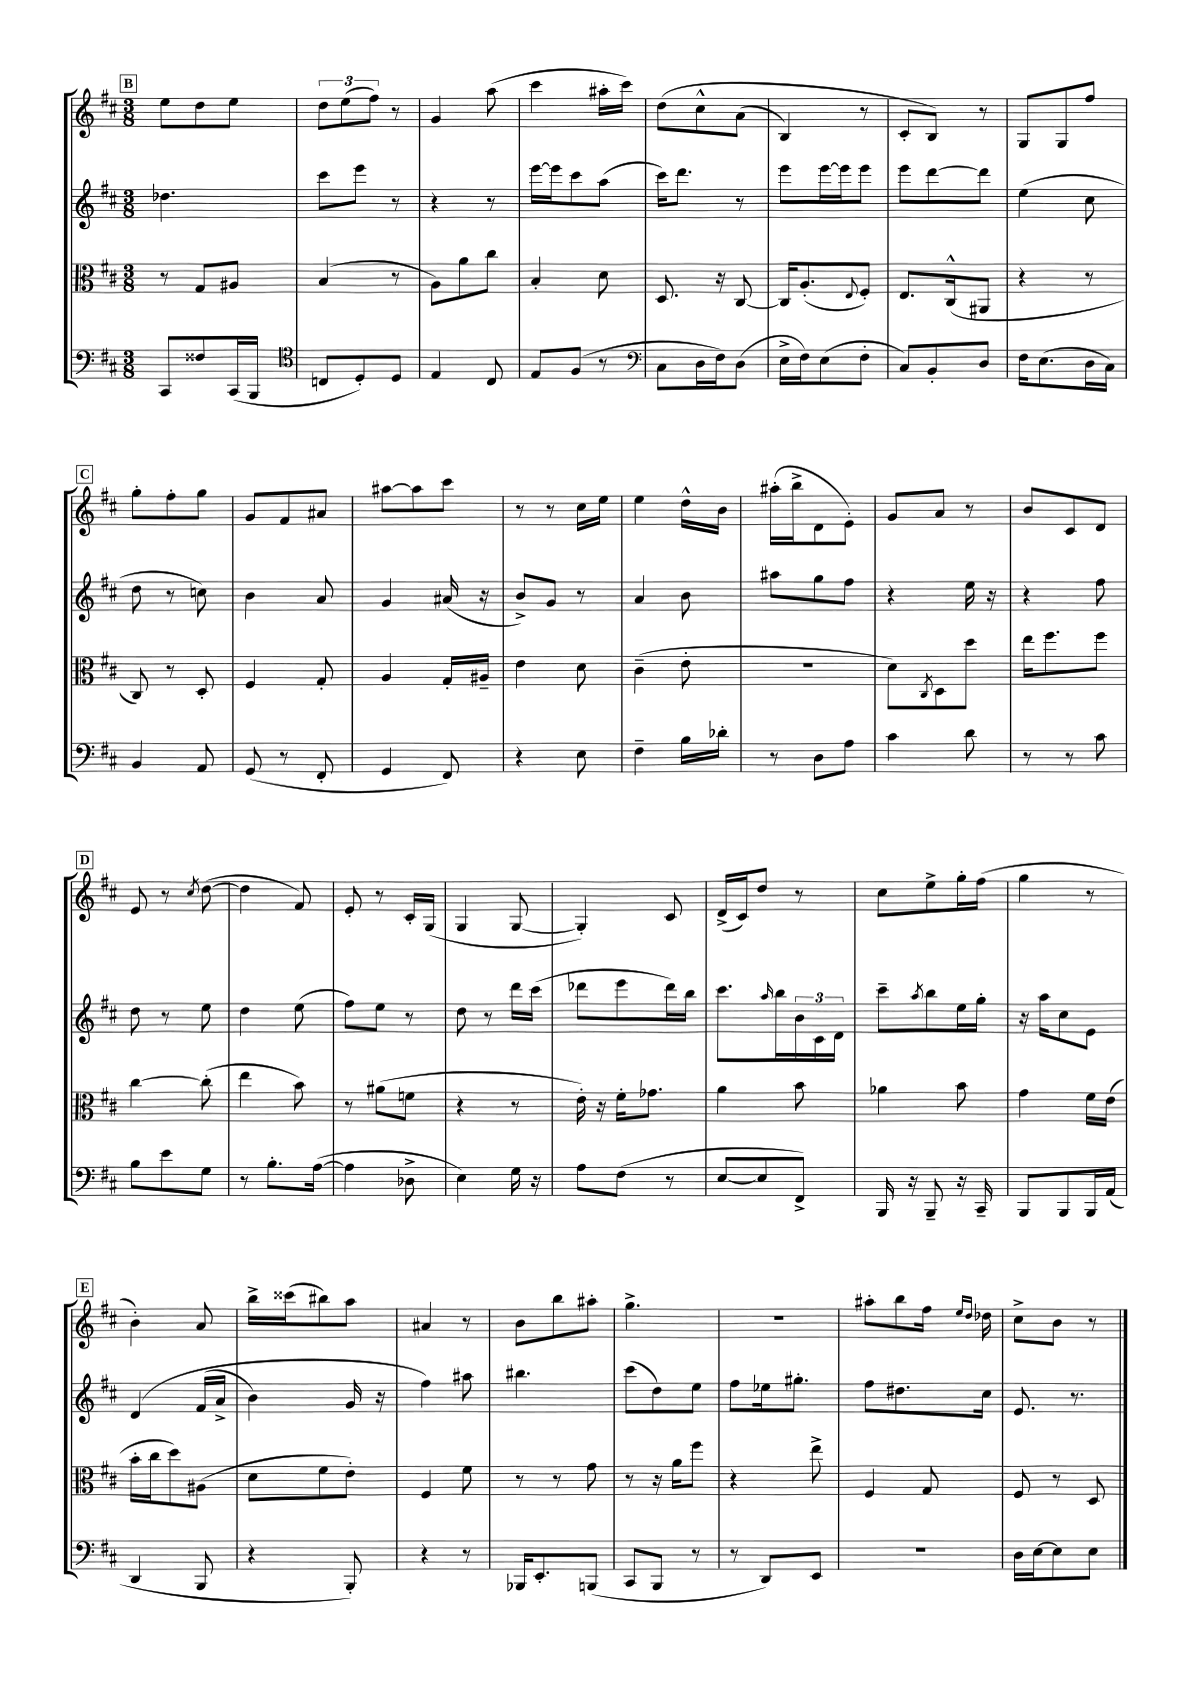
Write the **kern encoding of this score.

**kern	**kern	**kern	**kern
*staff4	*staff3	*staff2	*staff1
*clefF4	*clefC3	*clefG2	*clefG2
*k[f#c#]	*k[f#c#]	*k[f#c#]	*k[f#c#]
*M3/8	*M3/8	*M3/8	*M3/8
8CC#	8r	4.dd-	8ee
8F##	8G	.	8dd
(16CC#	8A#	.	8ee
16BBB	.	.	.
=	=	=	=
*clefC4	*	*	*
8C	(4B	8ccc#	12dd
.	.	.	(12ee
8D')	.	8eee	.
.	.	.	12ff#)
8D	8r	8r	8r
=	=	=	=
4E	8A)	4r	4g
.	8a	.	.
8C#	8cc#	8r	(8aa
=	=	=	=
8E	4B'	[16eee	4ccc#
.	.	16eee]	.
(8F#	.	8ccc#	.
8r	8d	(8aa	16aa#'
.	.	.	16ccc#)
=	=	=	=
*clefF4	*	*	*
8C#	8.D	16ccc#)	&(8dd
.	.	8.ddd	.
16D	.	.	8cc#^^
16F#)	16r	.	.
(8D	[8C#	8r	(8a
=	=	=	=
16E^	16C#]	8eee	4B)
16F#)	(8.A'	.	.
(8E	.	[16eee	.
.	.	16eee]	.
.	8qqE	.	.
8F#'	8F#')	8eee	8r
=	=	=	=
8C#)	8.E	8eee	8c#'
8BB'	.	[8ddd	8B&)
.	(16C#^^	.	.
8D	8AA#	8ddd]	8r
=	=	=	=
16F#	4r	(4ee	8G
(8.E	.	.	.
.	.	.	8G
16D	8r	8cc#	8ff#
16C#)	.	.	.
=	=	=	=
4BB	8C#)	8dd	8gg'
.	8r	8r	8ff#'
8AA	8D'	8cc)	8gg
=	=	=	=
(8GG	4F#	4b	8g
8r	.	.	8f#
8FF#'	8G'	8a	8a#
=	=	=	=
4GG	4A	4g	[8aa#
.	.	.	8aa#]
8FF#)	16G'	(16a#	8ccc#
.	16A#~	16r	.
=	=	=	=
4r	4e	8b^)	8r
.	.	8g	8r
8E	8d	8r	16cc#
.	.	.	16ee
=	=	=	=
4F#~	(4c#~	4a	4ee
16B	8e'	8b	16dd^^
16d-'	.	.	16b
=	=	=	=
8r	4.r	8aa#	(16aa#'
.	.	.	16bb^
8D	.	8gg	8d
8A	.	8ff#	8e')
=	=	=	=
4c#	8d)	4r	8g
.	8qC#	.	.
.	8D	.	8a
8d	8dd	16ee	8r
.	.	16r	.
=	=	=	=
8r	16ee	4r	8b
.	8.ff#	.	.
8r	.	.	8c#
8c#	8ff#	8ff#	8d
=	=	=	=
8B	[4cc#	8dd	8e
8e	.	8r	8r
.	.	.	8qcc#
8G	(8cc#']	8ee	([8dd
=	=	=	=
8r	4ee	4dd	4dd]
8.B'	.	.	.
.	8b)	(8ee	8f#)
([16A	.	.	.
=	=	=	=
4A]	8r	8ff#)	8e'
.	(8a#	8ee	8r
8D-^	8f	8r	16c#'
.	.	.	(16G
=	=	=	=
4E)	4r	8dd	4G
.	.	8r	.
16G	8r	16ddd	[8G
16r	.	(16ccc#	.
=	=	=	=
8A	16e')	8ddd-	4G'])
.	16r	.	.
(8F#	16f#'	8eee	.
.	8.g-	.	.
8r	.	16ddd-)	8c#
.	.	16bb	.
=	=	=	=
[8E	4a	8.ccc#	(16d^
.	.	.	16c#)
8E]	.	.	8dd
.	.	16qqaa	.
.	.	16bb	.
8FF#^)	8b	24b	8r
.	.	24c#	.
.	.	24d	.
=	=	=	=
16BBB	4a-	8ccc#~	8cc#
16r	.	.	.
.	.	8qaa	.
8BBB~	.	8bb	8ee^
16r	8b	16ee	16gg'
16CC#~	.	16gg'	(16ff#
=	=	=	=
8BBB	4g	16r	4gg
.	.	16aa	.
8BBB	.	8cc#	.
16BBB	16f#	8e	8r
(16AA	(16e	.	.
=	=	=	=
4DD	16b'	&(4d	4b')
.	16cc#	.	.
.	8dd)	.	.
8BBB	(8A#	(16f#	8a
.	.	16a^	.
=	=	=	=
4r	8d	4b)	16bb^
.	.	.	(16ccc##
.	8f#	.	8bb#)
8BBB')	8e')	16g	8aa
.	.	16r	.
=	=	=	=
4r	4F#	4ff#&)	4a#
8r	8f#	8aa#	8r
=	=	=	=
16BBB-	8r	4.bb#	8b
8.EE'	.	.	.
.	8r	.	8bb
(8BBB	8g	.	8aa#'
=	=	=	=
8CC#	8r	(8ccc#	4.gg^
8BBB	16r	8dd)	.
.	16a	.	.
8r	8ff#	8ee	.
=	=	=	=
8r	4r	8ff#	4.r
8DD)	.	16ee-	.
.	.	8.gg#'	.
8EE	8ee^	.	.
=	=	=	=
4.r	4F#	8ff#	8aa#'
.	.	8.dd#	8bb
.	8G	.	16ff#
.	.	.	16qqee
.	.	.	16qqdd
.	.	16cc#	16dd-
=	=	=	=
16D	8F#	8.e	8cc#^
[16E	.	.	.
8E]	8r	.	8b
.	.	8.r	.
8E	8D	.	8r
==	==	==	==
*-	*-	*-	*-
